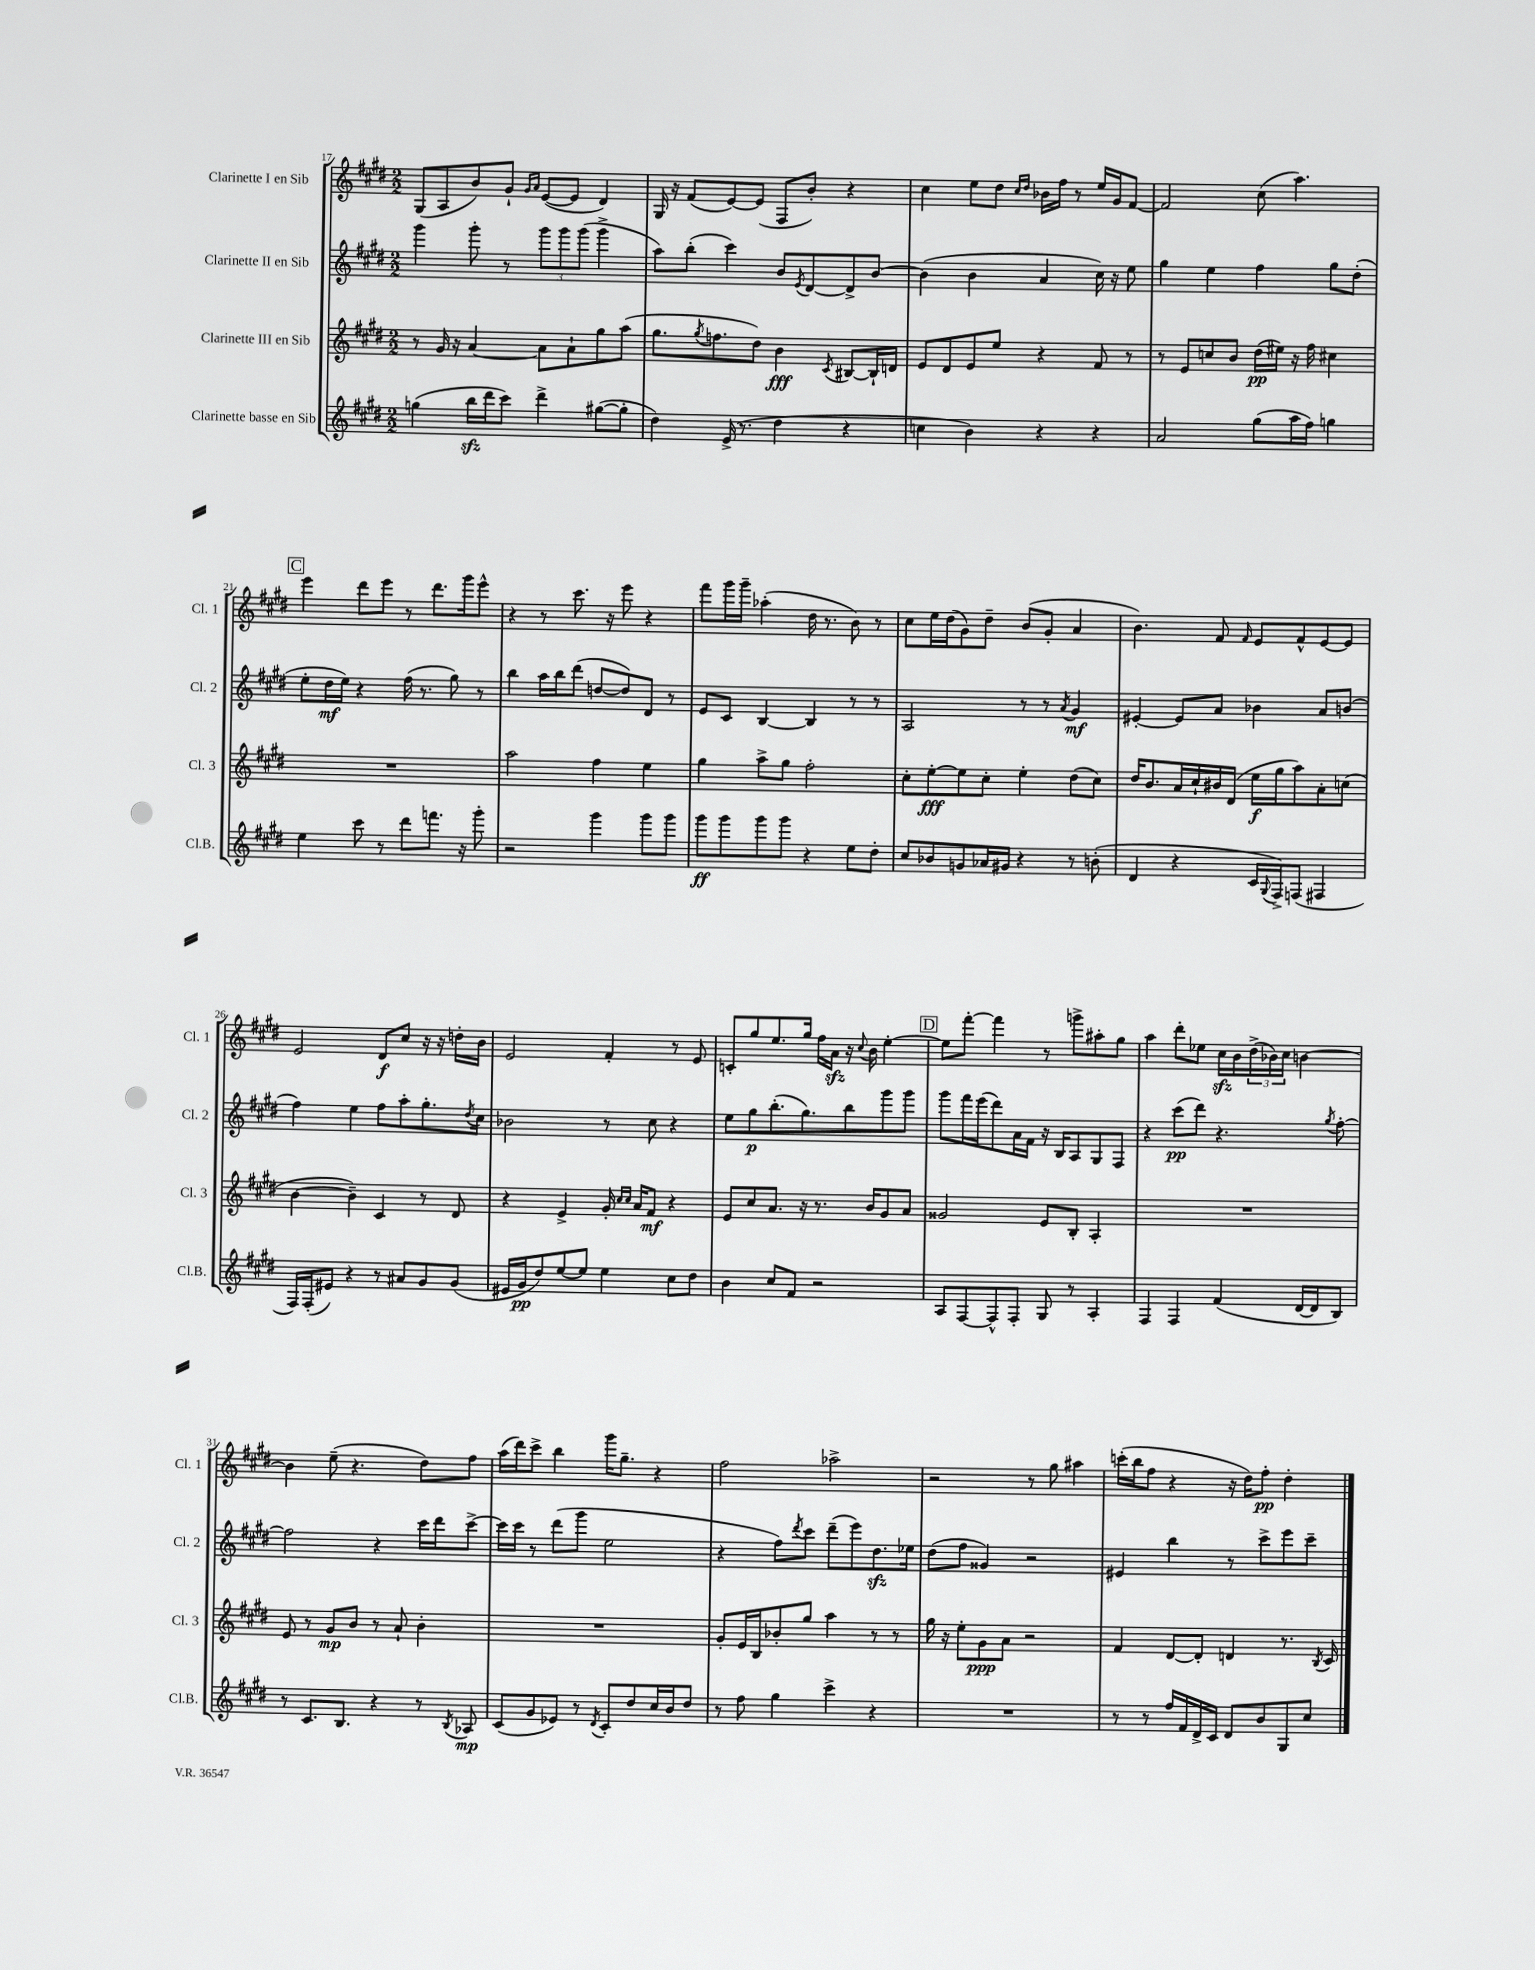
<<
\new StaffGroup <<
\new Staff = "s0" \with { instrumentName = "Clarinette I en Sib" shortInstrumentName = "Cl. 1" } {
    \clef treble \key e \major \numericTimeSignature \time 2/2
    gis8( a8 b'8) gis'8-! \grace { gis'16 a'16 } e'8~( e'8 dis'4) |
    gis16 r16 fis'8( e'8~) e'8( fis8 b'8-.) r4 |
    cis''4 e''8 dis''8 \grace { cis''16 dis''16 } bes'16 fis''16 r8 e''16 gis'16 fis'8~ |
    fis'2 cis''8( a''4.) |
    \mark \markup { \box "C" } e'''4 dis'''8 e'''8 r8 dis'''8. gis'''16 e'''8-^ |
    r4 r8 cis'''8. r16 e'''8 r4 |
    fis'''8 gis'''16 gis'''16-- aes''4-.( dis''16 r8. b'8) r8 |
    cis''8 e''16 dis''16( gis'8) dis''8-- b'8( gis'8-. a'4 |
    b'4.) fis'8 \grace { fis'16 } e'8 fis'8-^ e'8~ e'8 |
    e'2 dis'8\f cis''8 r16 r16 d''16-. b'16 |
    e'2 fis'4-. r8 e'8 |
    c'8-. gis''8 e''8. gis''16 fis''16 a'16\sfz r16 \appoggiatura { cis''8 } b'16 e''4~-. |
    \mark \markup { \box "D" } e''8 fis'''8~-. fis'''4 r8 g'''8-> ais''8-. gis''8 |
    a''4 dis'''8-. ees''8 cis''16\sfz b'16 \tuplet 3/2 { dis''16->( bes'16) cis''16 } b'4~ |
    b'4 e''8--( r4. dis''8) fis''8 |
    a''16( dis'''16) cis'''8-> b''4 gis'''16 gis''8.-- r4 |
    fis''2 aes''2-> |
    r2 r8 gis''8 ais''4 |
    c'''16-.( b''16 fis''8 r4 r16 dis''16) fis''8-.\pp dis''4-. \bar "|." |
}
\new Staff = "s1" \with { instrumentName = "Clarinette II en Sib" shortInstrumentName = "Cl. 2" } {
    \clef treble \key e \major \numericTimeSignature \time 2/2
    gis'''4 gis'''8-. r8 \tuplet 3/2 { gis'''8 gis'''8 gis'''8( } gis'''4-> |
    a''8) b''8-.( cis'''4) b'8 \acciaccatura { e'8 } dis'8~ dis'8-> b'8~ |
    b'4( b'4 a'4 cis''16) r16 e''8 |
    gis''4 e''4 fis''4 gis''8 dis''8-.( |
    \mark \markup { \box "C" } e''8-. dis''16\mf e''16) r4 fis''16( r8. gis''8) r8 |
    b''4 a''16 b''16 dis'''8( d''8~ d''8) dis'8 r8 |
    e'8 cis'8 b4~ b4 r8 r8 |
    a2 r8 r8 \acciaccatura { a'8 } gis'4\mf |
    eis'4~-. eis'8 a'8 bes'4 a'8 b'8( |
    fis''4) e''4 fis''8 a''8-. gis''8.-. \acciaccatura { dis''8 } cis''16 |
    bes'2 r8 cis''8 r4 |
    e''8 gis''8\p b''8.-.( gis''8.) b''8 gis'''8 gis'''8 |
    \mark \markup { \box "D" } gis'''8 fis'''16 e'''16( dis'''8) a'16 fis'16 r16 b16 a8 gis8 fis8 |
    r4 cis'''8\pp( dis'''8) r4. \acciaccatura { gis''8 } fis''8~-. |
    fis''2 r4 cis'''16 dis'''16 cis'''8~-> |
    cis'''16 cis'''16 r8 dis'''8( gis'''8 e''2 |
    r4 fis''8) \acciaccatura { dis'''8 } cis'''8 dis'''8--( e'''8) dis''8.\sfz ees''16 |
    dis''8( fis''8 gisis'4) r2 |
    eis'4 b''4 r8 cis'''8-> e'''8 cis'''8-- \bar "|." |
}
\new Staff = "s2" \with { instrumentName = "Clarinette III en Sib" shortInstrumentName = "Cl. 3" } {
    \clef treble \key e \major \numericTimeSignature \time 2/2
    r8 gis'16 r16 a'4~ a'8 a'8-! gis''8 a''8( |
    gis''8. \acciaccatura { gis''8 } f''8. dis''8) b'4\fff \acciaccatura { cis'8 } bis8~ bis16-! d'16 |
    e'8 dis'8 e'8 e''8 r4 fis'8 r8 |
    r8 e'8 c''8 b'8 dis''16\pp( eis''16) r16 fis''16 cis''4 |
    \mark \markup { \box "C" } R1 |
    a''2 fis''4 e''4 |
    gis''4 a''8-> gis''8 fis''2-. |
    cis''8-. e''8~-.\fff e''8 cis''8-. e''4-. dis''8( cis''8) |
    dis''16 b'8. a'16 cis''16-! bis'16 dis'16( e''16\f gis''16 a''8) a'8-. c''8( |
    b'4~ b'4--) cis'4 r8 dis'8 |
    r4 e'4-> gis'16-. \grace { cis''16 cis''16 } a'16 fis'8\mf r4 |
    e'8 cis''8 a'8. r16 r8. b'16 gis'8 a'8 |
    \mark \markup { \box "D" } gisis'2 e'8 b8-. a4-. |
    R1 |
    e'8 r8 gis'8\mp b'8 r8 a'8-! b'4-. |
    R1 |
    gis'8-. e'16 b16 bes'8-. gis''8 a''4 r8 r8 |
    gis''16 r16 e''8-. gis'8\ppp a'8 r2 |
    fis'4 dis'8~ dis'8-. d'4 r8. \acciaccatura { b8 } cis'16 \bar "|." |
}
\new Staff = "s3" \with { instrumentName = "Clarinette basse en Sib" shortInstrumentName = "Cl.B." } {
    \clef treble \key e \major \numericTimeSignature \time 2/2
    g''4( b''16\sfz dis'''16 cis'''8) dis'''4-> gis''8~( gis''8-. |
    dis''4) e'16->( r8. dis''4 r4 |
    c''4 b'4) r4 r4 |
    a'2 gis''8( a''16 fis''16) g''4 |
    \mark \markup { \box "C" } e''4 cis'''8 r8 dis'''8 f'''8. r16 gis'''8-. |
    r2 gis'''4 gis'''8 gis'''8 |
    gis'''8\ff gis'''8 gis'''8 gis'''8 r4 e''8 dis''8-. |
    cis''8 bes'8 g'8 aes'16 gis'16 r4 r8 b'8-.( |
    dis'4 r4 cis'16 \appoggiatura { gis8 } fis16->) f8( fis4 |
    fis16) fis16-.( eis'8) r4 r8 ais'8 gis'8 gis'8( |
    eis'16 gis'16\pp dis''8) e''8~ e''8 e''4 cis''8 dis''8 |
    b'4 cis''8 fis'8 r2 |
    \mark \markup { \box "D" } a8 fis8~ fis8-^ fis8-. gis8 r8 a4-. |
    fis4 fis4 fis'4( dis'16~ dis'16 b8) |
    r8 cis'8. b8. r4 r8 \acciaccatura { b8 } aes8\mp |
    cis'8( gis'8 ees'8) r8 \acciaccatura { dis'8 } cis'8-. dis''8 cis''16 b'16 dis''8 |
    r8 fis''8 gis''4 cis'''4-> r4 |
    R1 |
    r8 r8 fis''16 fis'16 dis'16-> cis'16 dis'8 b'8 gis8 cis''8 \bar "|." |
}
>>
>>
\layout { \context { \Score currentBarNumber = #17 } }
